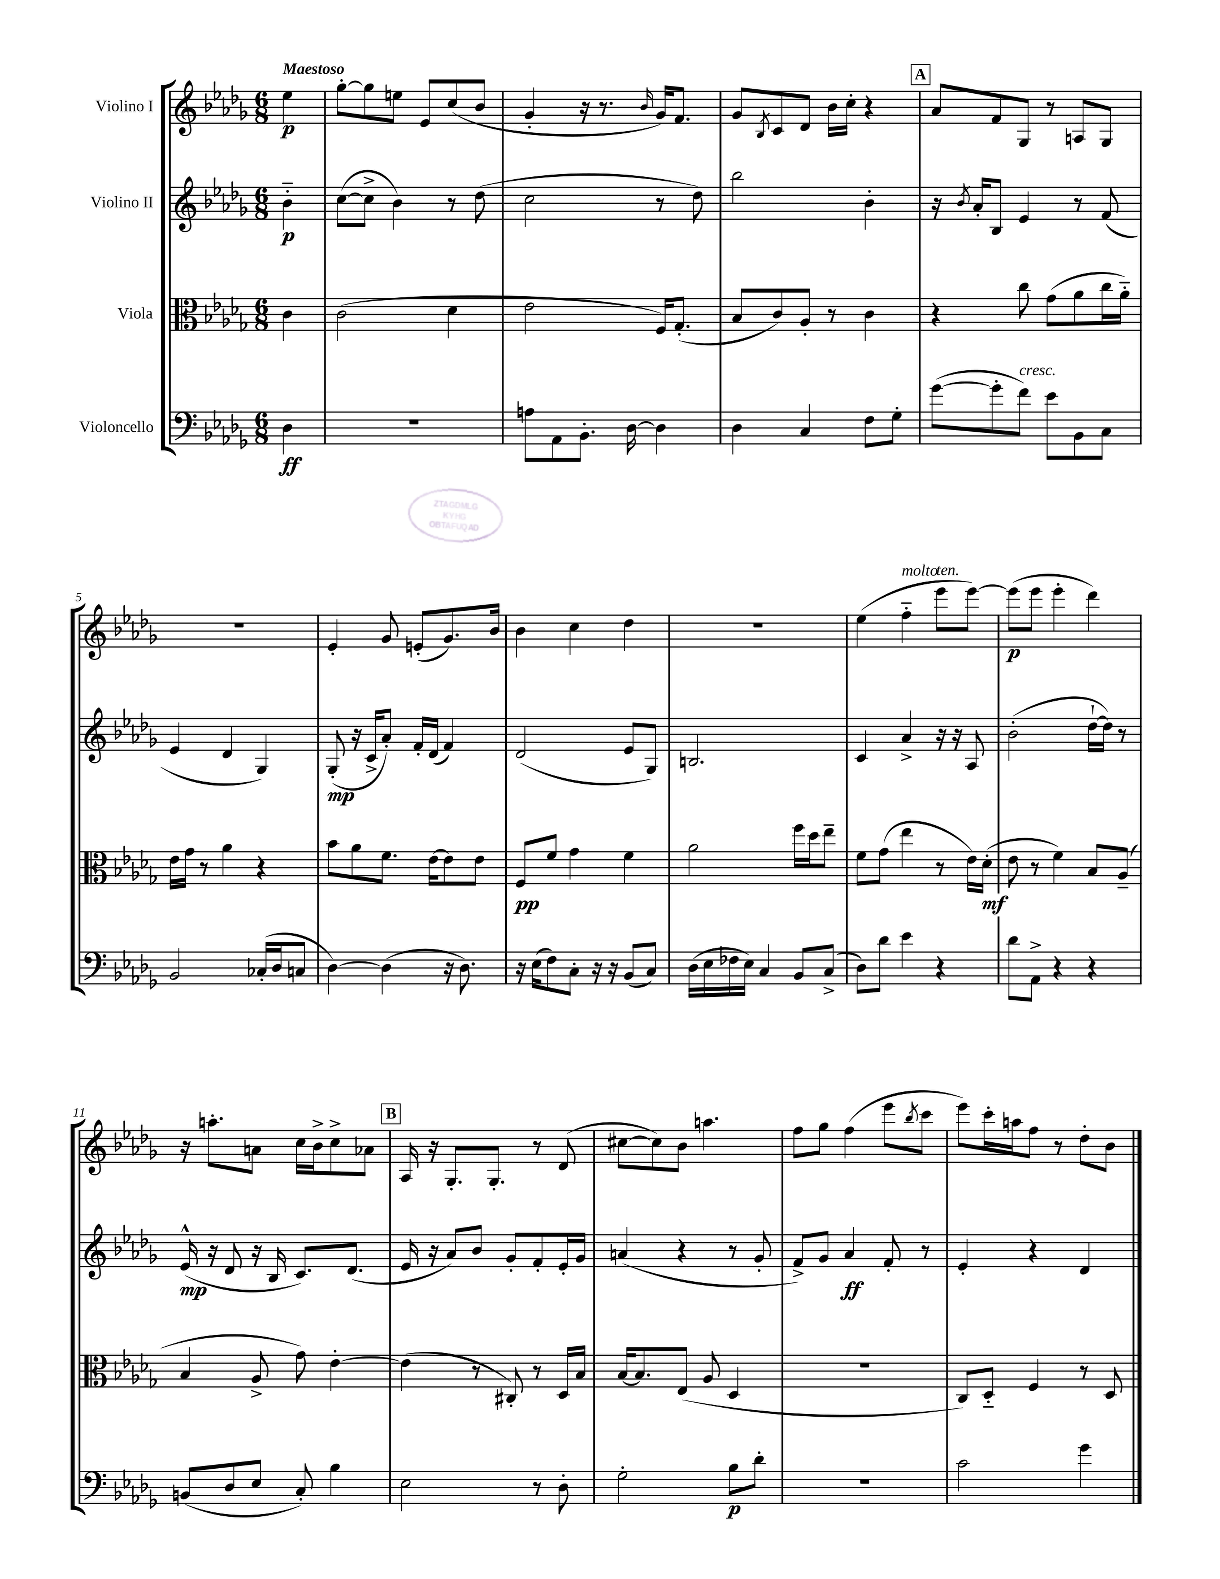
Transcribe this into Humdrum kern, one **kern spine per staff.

**kern	**kern	**kern	**kern
*staff4	*staff3	*staff2	*staff1
*clefF4	*clefC3	*clefG2	*clefG2
*k[b-e-a-d-g-]	*k[b-e-a-d-g-]	*k[b-e-a-d-g-]	*k[b-e-a-d-g-]
*M6/8	*M6/8	*M6/8	*M6/8
4D-	4c	4b-'~	4ee-
=	=	=	=
2.r	(2c	([8cc	[8gg-'
.	.	8cc^]	8gg-]
.	.	4b-)	8ee
.	.	.	8e-
.	4d-	8r	(8cc
.	.	(8dd-	8b-
=	=	=	=
8A	2e-	2cc	4g-'
8AA-	.	.	.
8.BB-'	.	.	16r
.	.	.	8.r
[16D-	.	.	.
.	.	.	16qqb-
4D-]	16F)	8r	16g-)
.	(8.G-'	.	8.f
.	.	8dd-)	.
=	=	=	=
4D-	8B-	2bb-	8g-
.	.	.	8qB-
.	8c)	.	8c
4C	8A-'	.	8d-
.	8r	.	16b-
.	.	.	16cc'
8F	4c	4b-'	4r
8G-'	.	.	.
=	=	=	=
([8g-	4r	16r	8a-
.	.	8qb-	.
.	.	16a-'	.
8g-']	.	8B-	8f
8f)	8cc	4e-	8G-
8e-	(8g-	.	8r
8BB-	8a-	8r	8A
8C	16cc	(8f	8G-
.	16a-'~)	.	.
=	=	=	=
2BB-	16e-	4e-	2.r
.	16g-	.	.
.	8r	.	.
.	4a-	4d-	.
(16C-'	4r	4G-)	.
16D-	.	.	.
8C	.	.	.
=	=	=	=
[4D-)	8b-	(8G-'	4e-'
.	8a-	16r	.
.	.	16c^	.
(4D-]	8.f	8a-')	8g-
.	.	16f'	(8e'
.	[16e-	(16d-	.
16r	8e-]	4f)	8.g-)
8.D-)	.	.	.
.	8e-	.	.
.	.	.	16b-
=	=	=	=
16r	8F	(2d-	4b-
(16E-	.	.	.
8F)	8f	.	.
8C'	4g-	.	4cc
16r	.	.	.
16r	.	.	.
(8BB-	4f	8e-	4dd-
8C)	.	8G-)	.
=	=	=	=
(16D-	2a-	2.B	2.r
16E-	.	.	.
16F-	.	.	.
16E-)	.	.	.
4C	.	.	.
8BB-	16ff	.	.
.	16dd-	.	.
(8C^	8ee-~	.	.
=	=	=	=
8D-)	8f	4c	(4ee-
8d-	(8g-	.	.
4e-	4ee-	4a-^	4ff'~
4r	8r	16r	8eee-
.	.	16r	.
.	16e-)	8A-	[8eee-)
.	(16d-'	.	.
=	=	=	=
8d-	8e-	(2b-'	(8eee-]
8AA-^	8r	.	8eee-
4r	4f)	.	4eee-'
4r	8B-	[16dd-`	4ddd-)
.	.	16dd-])	.
.	(8A-~	8r	.
=	=	=	=
(8BB	4B-	(16e-^^	16r
.	.	16r	8.aa'
8D-	.	8d-	.
8E-	8A-^	16r	8a
.	.	16B-	.
8C')	8g-)	8.c)	16cc
.	.	.	16b-^
4B-	[4e-'	.	8cc^
.	.	(8.d-	.
.	.	.	8a-
=	=	=	=
2E-	(4e-]	16e-	16A-
.	.	16r	16r
.	.	8a-)	8.G-'
.	8r	8b-	.
.	.	.	8.G-'
.	8C#')	8g-'	.
8r	8r	8f'	8r
8D-'	16D-	16e-'	(8d-
.	16B-	16g-	.
=	=	=	=
2G-'	[16B-	(4a	[8cc#
.	8.B-]	.	.
.	.	.	8cc#])
.	(8E-	4r	8b-
.	8A-	.	4.aa
8B-	4D-	8r	.
8d-'	.	8g-'	.
=	=	=	=
2.r	2.r	8f^)	8ff
.	.	8g-	8gg-
.	.	4a-	(4ff
.	.	8f'	8eee-
.	.	.	8qbb-
.	.	8r	8ccc
=	=	=	=
2c	8C)	4e-'	8eee-)
.	8D-'~	.	16ccc'
.	.	.	16aa
.	4F	4r	8ff
.	.	.	8r
4g-	8r	4d-	8dd-'
.	8D-	.	8b-
==	==	==	==
*-	*-	*-	*-
